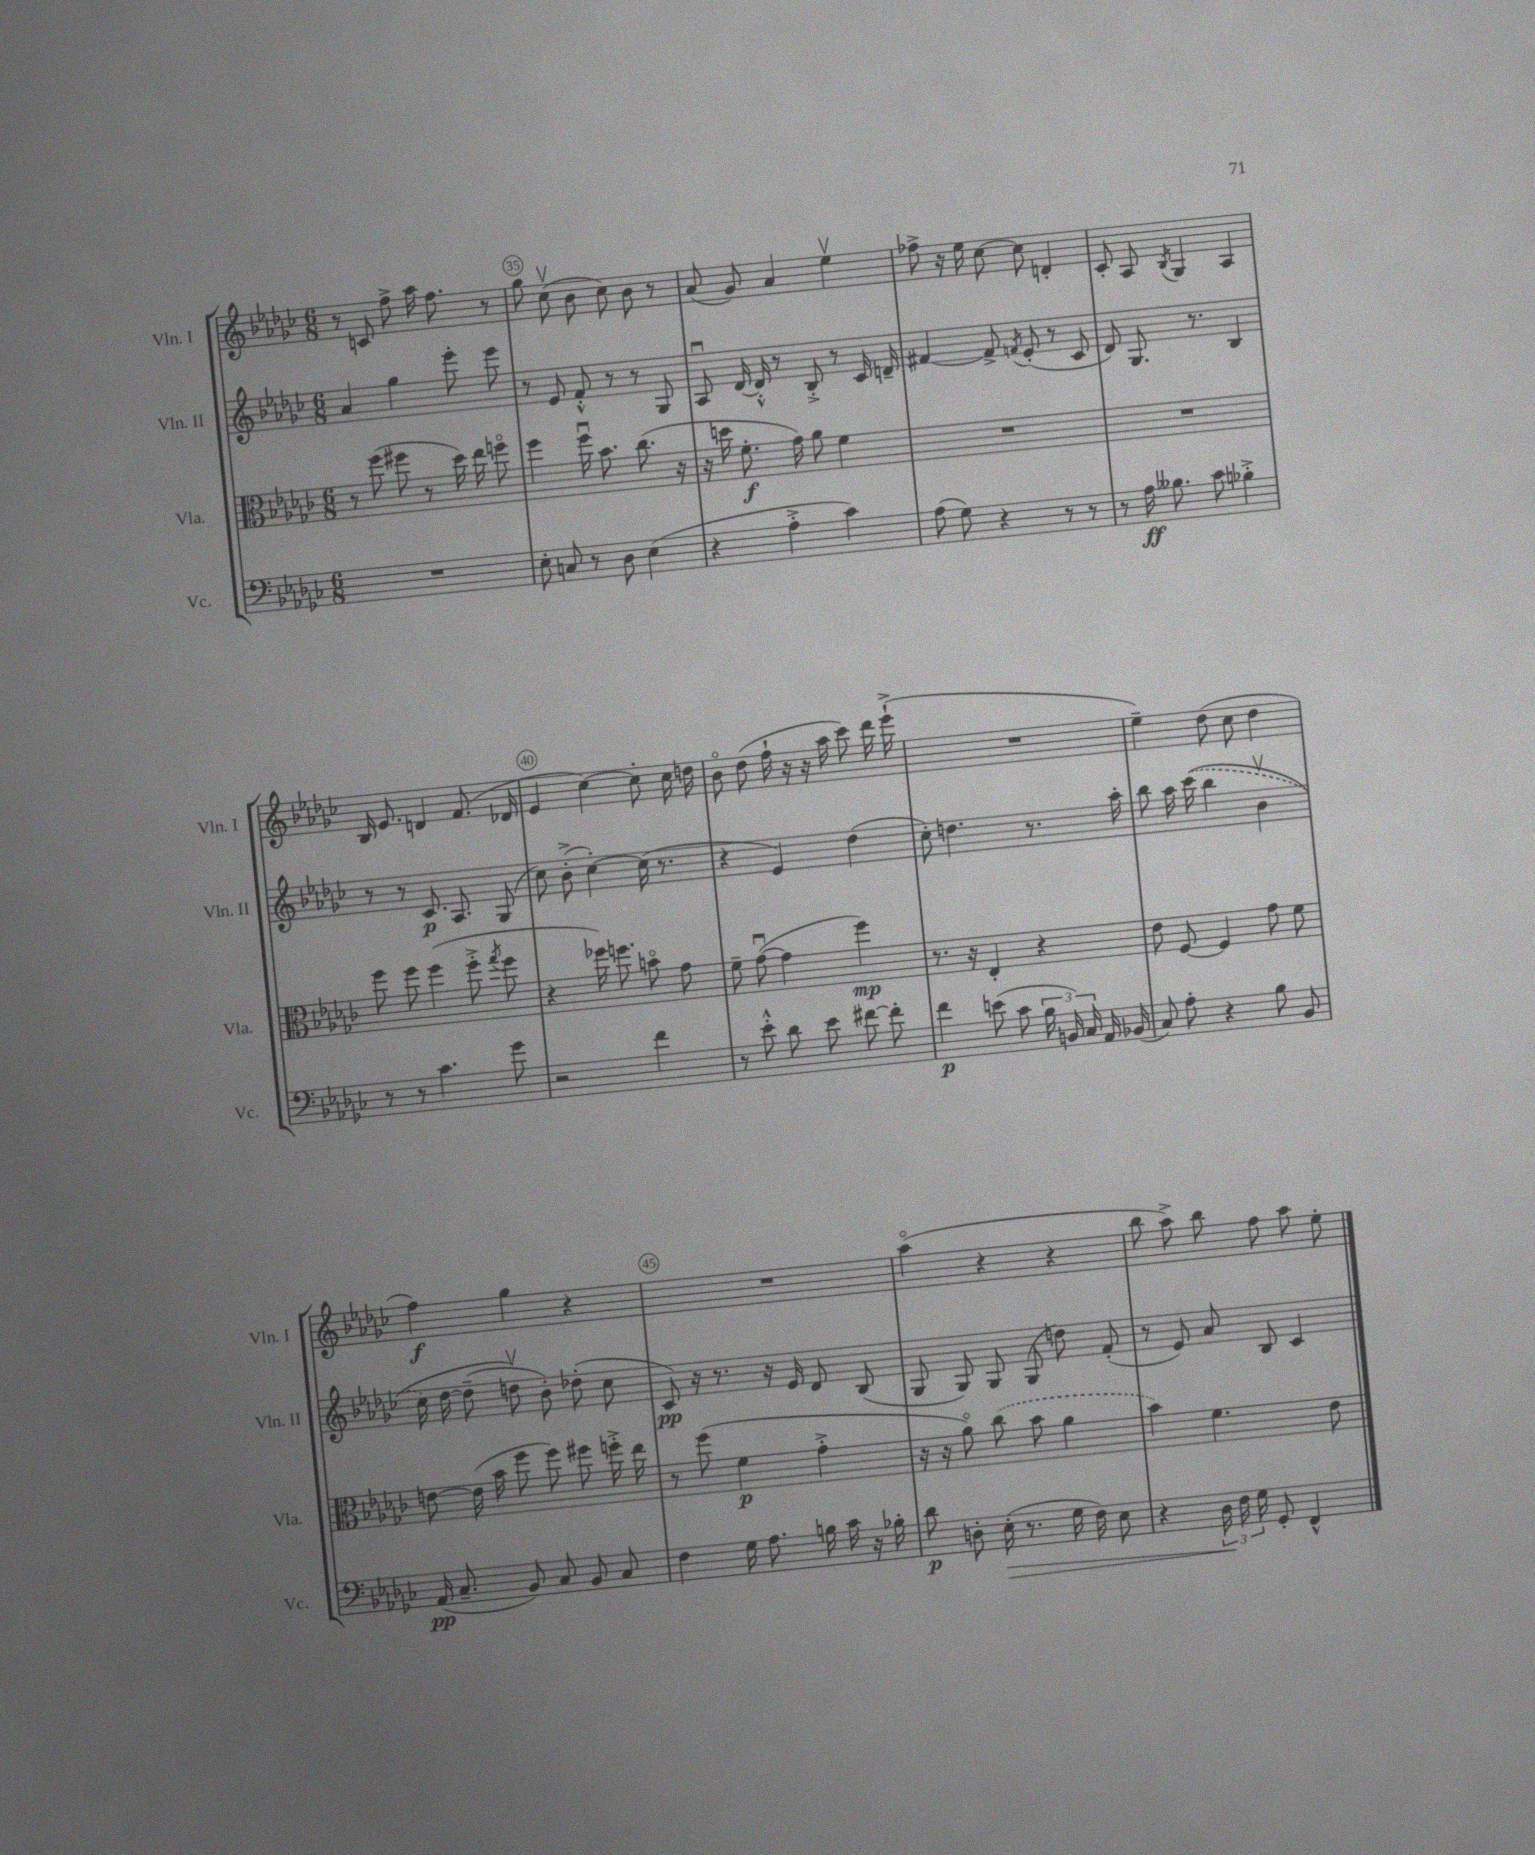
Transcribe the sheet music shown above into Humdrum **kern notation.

**kern	**dynam	**kern	**dynam	**kern	**dynam	**kern	**dynam
*part4	*part4	*part3	*part3	*part2	*part2	*part1	*part1
*staff4	*staff4	*staff3	*staff3	*staff2	*staff2	*staff1	*staff1
*I"Vc.	*	*I"Vla.	*	*I"Vln. II	*	*I"Vln. I	*
*I'Vc.	*	*I'Vla.	*	*I'Vln. II	*	*I'Vln. I	*
*clefF4	*	*clefC3	*	*clefG2	*	*clefG2	*
*k[b-e-a-d-g-c-]	*	*k[b-e-a-d-g-c-]	*	*k[b-e-a-d-g-c-]	*	*k[b-e-a-d-g-c-]	*
*M6/8	*	*M6/8	*	*M6/8	*	*M6/8	*
=34	=34	=34	=34	=34	=34	=34	=34
2.r	.	8r	.	4a-/	.	8r	.
.	.	(8ff\	.	.	.	8cn/	.
.	.	8ff#X\	.	4gg-\	.	8ff^\	.
.	.	8r	.	.	.	16aa-\	.
.	.	.	.	.	.	8.ff\	.
.	.	16dd-\)	.	8eee-'\	.	.	.
.	.	16ee-\	.	.	.	.	.
.	.	8ffn\	.	8eee-\	.	8r	.
=35	=35	=35	=35	=35	=35	=35	=35
8E-'\	.	4ff\	.	8r	.	8gg-\	.
8Cn/	.	.	.	8e-/	.	(8cc-v\	.
8r	.	16ffu\	.	8f'^^/	.	8b-\	.
.	.	8.b-\	.	.	.	.	.
8D-\	.	.	.	8r	.	8cc-\)	.
(4E-\	.	(8.cc-\	.	8r	.	8b-\	.
.	.	.	.	8G-/	.	8r	.
.	.	16r	.	.	.	.	.
=36	=36	=36	=36	=36	=36	=36	=36
4r	.	16r	.	8A-u/	.	(8a-/	.
.	.	16ddn\	.	.	.	.	.
.	.	8.f'\	f	[16d-/	.	8g-/)	.
.	.	.	.	16d-'^^/]	.	.	.
4A-'^\	.	.	.	8r	.	4a-/	.
.	.	16g-\)	.	.	.	.	.
.	.	8a-\	.	8B-'^/	.	.	.
4c-\)	.	4f\	.	8r	.	4ee-v\	.
.	.	.	.	16c-/	.	.	.
.	.	.	.	16dn~/	.	.	.
=37	=37	=37	=37	=37	=37	=37	=37
(8A-\	.	2.r	.	[4f#X/	.	8ff-X^\	.
8G-\)	.	.	.	.	.	16r	.
.	.	.	.	.	.	16ee-\	.
4r	.	.	.	8f#^/]	.	[8cc-\	.
.	.	.	.	8qfn/	.	.	.
.	.	.	.	(8e-'/	.	8cc-\]	.
8r	.	.	.	8r	.	4dn'/	.
8r	.	.	.	8c-/	.	.	.
=38	=38	=38	=38	=38	=38	=38	=38
8r	.	2.r	.	8d-/)	.	8c-'/	.
16A-\	ff	.	.	8.G-/	.	8A-/	.
8.B--X\	.	.	.	.	.	.	.
.	.	.	.	.	.	8qB-/	.
.	.	.	.	.	.	4G-/	.
.	.	.	.	8.r	.	.	.
8c-\	.	.	.	.	.	.	.
4B-X'^\	.	.	.	4B-/	.	4A-/	.
!!LO:LB:g=z
=39	=39	=39	=39	=39	=39	=39	=39
8r	.	8ff\	.	8r	.	16B-/	.
.	.	.	.	.	.	8.e-/	.
8r	.	8ff\	.	8r	.	.	.
4.c-\	.	(4ff\	.	8.c-/	p	4dn/	.
.	.	.	.	8.A-/	.	.	.
.	.	8ff'^\	.	.	.	(8.f/	.
.	.	8qgg-/	.	.	.	.	.
8g-\	.	8ff\	.	(8G-/	.	.	.
.	.	.	.	.	.	16d-X/	.
=40	=40	=40	=40	=40	=40	=40	=40
2r	.	4r	.	8cc-\)	.	4e-/	.
.	.	.	.	(8b-'^\	.	.	.
.	.	16ff-X\)	.	[4cc-'\)	.	[4cc-\)	.
.	.	8.ffn\	.	.	.	.	.
4f\	.	8bn\	.	(16cc-\]	.	8cc-'\]	.
.	.	.	.	8.r	.	.	.
.	.	8g-\	.	.	.	16cc-\	.
.	.	.	.	.	.	16ddn\	.
=41	=41	=41	=41	=41	=41	=41	=41
8r	.	8f~\	.	4r	.	8b-\	.
8e-'^^\	.	([8g-u\	.	.	.	(8dd-\	.
8d-\	.	4g-\]	.	4e-/)	.	16ff`\	.
.	.	.	.	.	.	16r	.
8e-\	.	.	.	.	.	16r	.
.	.	.	.	.	.	16aa-\	.
[8f#X\	.	4ff\)	mp	(4dd-\	.	8ccc-\)	.
8f#'\]	.	.	.	.	.	16ddd-\	.
.	.	.	.	.	.	(16eee-`^\	.
=42	=42	=42	=42	=42	=42	=42	=42
4f\	p	8.r	.	8cc-'\)	.	2.r	.
.	.	.	.	4.ddn\	.	.	.
.	.	16r	.	.	.	.	.
(8en\	.	4E-'/	.	.	.	.	.
8c-\	.	.	.	.	.	.	.
24B-\	.	4r	.	8.r	.	.	.
24BBn/)	.	.	.	.	.	.	.
24C-/	.	.	.	.	.	.	.
16AA-/	.	.	.	.	.	.	.
(16BB-X/	.	.	.	16aa-'\	.	.	.
=43	=43	=43	=43	=43	=43	=43	=43
8C-/)	.	8e-\	.	8bb-\	.	4ee-~\)	.
8A-'\	.	[8F/	.	16aa-\	.	.	.
.	.	.	.	((16ccc-\	.	.	.
4r	.	4F/]	.	4bb-\	.	(8dd-\	.
.	.	.	.	.	.	8cc-\	.
8B-\	.	8g-\	.	4b-v\	.	4dd-\	.
8BB-/	.	8f\	.	.	.	.	.
!!LO:LB:g=z
=44	=44	=44	=44	=44	=44	=44	=44
(16AA-/	pp	[8en\	.	16cc-\)	.	4ff\)	f
8.C-~/	.	.	.	[16dd-\	.	.	.
.	.	(16e\]	.	(8dd-~\]	.	.	.
.	.	16b-\	.	.	.	.	.
8BB-/)	.	8ff\	.	8ddnv\)	.	4gg-\	.
8C-/	.	8ff\)	.	8b-'\)	.	.	.
8BB-/	.	8ff#X\	.	(8dd-X'\	.	4r	.
8C-/	.	16ffn'^\	.	8cc-\	.	.	.
.	.	16ee-\	.	.	.	.	.
=45	=45	=45	=45	=45	=45	=45	=45
4F\	.	8r	.	8c-/)	pp	2.r	.
.	.	(8ff\	.	16r	.	.	.
.	.	.	.	8.r	.	.	.
16G-\	.	4f\	p	.	.	.	.
8.A-\	.	.	.	.	.	.	.
.	.	.	.	16r	.	.	.
.	.	.	.	16e-/	.	.	.
16Bn\	.	4g-'^\	.	8d-/	.	.	.
16c-\	.	.	.	.	.	.	.
16r	.	.	.	(8B-/	.	.	.
16B-X'\	.	.	.	.	.	.	.
=46	=46	=46	=46	=46	=46	=46	=46
8d-\	p	16r	.	8G-/	.	(4aa-\	.
.	.	16r	.	.	.	.	.
8Dn'\	.	8a-\)	.	8G-/)	.	.	.
!	!LO:HP:b	!	!	!	!	!	!
(16E-'\	>	(8cc-\	.	8G-/	.	4r	.
8.r	.	.	.	.	.	.	.
.	.	8b-\	.	(8G-/	.	.	.
16G-\	.	4a-\	.	8ddn\)	.	4r	.
16F\)	.	.	.	.	.	.	.
8E-\	.	.	.	(8f'/	.	.	.
=47	=47	=47	=47	=47	=47	=47	=47
4r	.	4b-\)	.	8r	.	8bb-\	.
.	.	.	.	8e-/)	.	8aa-^\)	.
24D-\	.	4.f\	.	8a-/	.	8bb-\	.
24F\	]	.	.	.	.	.	.
24G-\	.	.	.	.	.	.	.
8GG-'/	.	.	.	8B-/	.	8ff\	.
4FF^^/	.	.	.	4c-/	.	8aa-\	.
.	.	8e-\	.	.	.	8ee-'\	.
==	==	==	==	==	==	==	==
*-	*-	*-	*-	*-	*-	*-	*-
